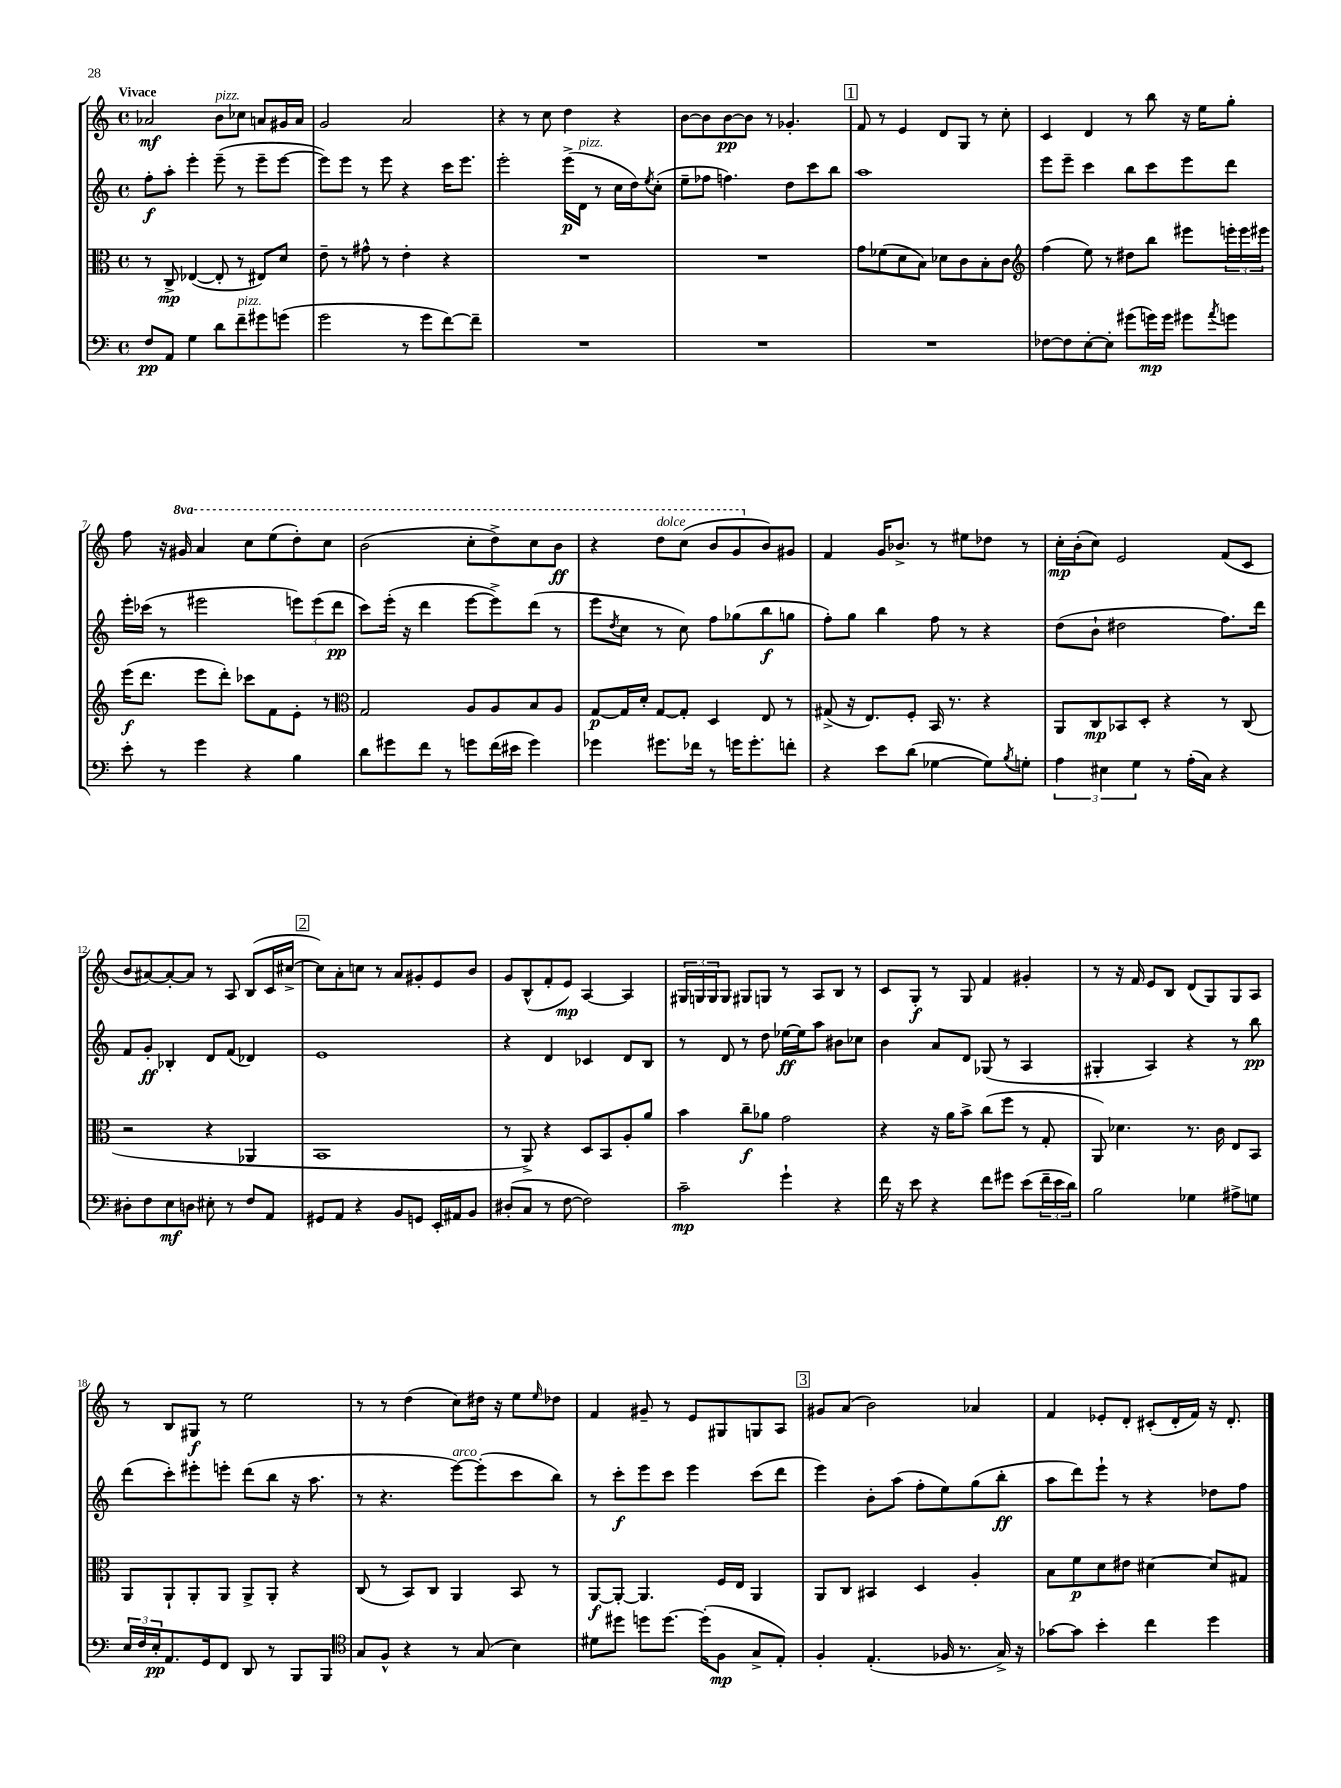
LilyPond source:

<<
\new StaffGroup <<
\new Staff = "s0" {
    \clef treble \key c \major \defaultTimeSignature \time 4/4 \set Staff.ottavationMarkups = #ottavation-simple-ordinals \tempo "Vivace"
    aes'2\mf b'8^\markup { \italic "pizz." } ces''8 a'8 gis'16 a'16 |
    g'2 a'2 |
    r4 r8 c''8 d''4 r4 |
    b'8~ b'8 b'8~\pp b'8 r8 ges'4.-. |
    \mark \markup { \box "1" } f'8 r8 e'4 d'8 g8 r8 c''8-. |
    c'4 d'4 r8 b''8 r16 e''16 g''8-. |
    f''8 r16 \ottava #1 gis''16 a''4 c'''8 e'''8( d'''8-.) c'''8 |
    b''2( c'''8-. d'''8->) c'''8 b''8\ff |
    r4 d'''8^\markup { \italic "dolce" } c'''8( b''8 g''8 \ottava #0 b'8) gis'8 |
    f'4 g'16 bes'8.-> r8 eis''8 des''8 r8 |
    c''16-.\mp b'16-.( c''8) e'2 f'8( c'8 |
    b'8 ais'8~) ais'8~-. ais'8 r8 a8 b8( c'16 cis''16~-> |
    \mark \markup { \box "2" } cis''8) a'8-. c''8 r8 a'8 gis'8-. e'8 b'8 |
    g'8 b8-^( f'8-. e'8\mp) a4~ a4 |
    \tuplet 3/2 { gis16 g16 g16 } g8 gis8 g8 r8 a8 b8 r8 |
    c'8 g8-.\f r8 g8 f'4 gis'4-. |
    r8 r16 f'16 e'8 b8 d'8( g8) g8 a8 |
    r8 b8 gis8\f r8 e''2 |
    r8 r8 d''4( c''8) dis''16 r16 e''8 \grace { e''16 } des''8 |
    f'4 gis'8-- r8 e'8 gis8 g8 a8 |
    \mark \markup { \box "3" } gis'8 a'8( b'2) aes'4 |
    f'4 ees'8-. d'8-. cis'8-.( d'16-. f'16) r16 d'8.-. \bar "|." |
}
\new Staff = "s1" {
    \clef treble \key c \major \defaultTimeSignature \time 4/4
    f''8-.\f a''8-. e'''4-. e'''8--( r8 e'''8-- e'''8~ |
    e'''8) e'''8 r8 e'''8 r4 c'''16 e'''8. |
    e'''2-. e'''16->\p( d'16^\markup { \italic "pizz." } r8 c''16 d''16) \acciaccatura { e''8 } c''8-.( |
    e''8-- fes''8 f''4.) d''8 c'''8 b''8 |
    \mark \markup { \box "1" } a''1 |
    e'''8 e'''8-- c'''4 b''8 c'''8 e'''8 d'''8 |
    e'''16-. ces'''16( r8 eis'''2 \tuplet 3/2 { e'''8) e'''8( d'''8\pp } |
    c'''8) e'''16-.( r16 d'''4 e'''8~ e'''8->) d'''8( r8 |
    e'''8 \acciaccatura { d''8 } c''8 r8 c''8) f''8 ges''8( b''8\f g''8 |
    f''8-.) g''8 b''4 f''8 r8 r4 |
    d''8( b'8-! dis''2 f''8.) d'''16 |
    f'8 g'8-.\ff bes4-. d'8 f'8( des'4) |
    \mark \markup { \box "2" } e'1 |
    r4 d'4 ces'4 d'8 b8 |
    r8 d'8 r8 d''8 ees''16~\ff ees''16 a''8 bis'8 ces''8 |
    b'4 a'8 d'8 ges8( r8 a4 |
    gis4-. a4) r4 r8 b''8\pp |
    d'''8( c'''8-.) eis'''8-. e'''8-. d'''8( b''8 r16 a''8. |
    r8 r4. e'''8~^\markup { \italic "arco" }) e'''8-.( c'''8 b''8) |
    r8 c'''8-.\f e'''8 c'''8 e'''4 c'''8( d'''8 |
    \mark \markup { \box "3" } e'''4) b'8-. a''8( f''8-. e''8) g''8( b''8-.\ff |
    a''8 d'''8) e'''8-! r8 r4 des''8 f''8 \bar "|." |
}
\new Staff = "s2" {
    \clef alto \key c \major \defaultTimeSignature \time 4/4
    r8 c8->\mp ees4~( ees8-. r8 eis8) d'8 |
    e'8-- r8 gis'8-^ r8 e'4-. r4 |
    R1 |
    R1 |
    \mark \markup { \box "1" } g'8 fes'8( d'8 b8) des'8 c'8 b8-. c'8 |
    \clef treble f''4( e''8) r8 dis''8 b''8 eis'''8 \tuplet 3/2 { e'''16-. e'''16 eis'''16 } |
    e'''16\f( d'''8. e'''8 d'''8-.) ces'''8 f'8 e'8-. r8 |
    \clef alto g2 a8 a8 b8 a8 |
    g8~\p g16 d'16-. g8~ g8-. d4 e8 r8 |
    gis8->( r16 e8.) f8-. b,16 r8. r4 |
    a,8 c8\mp bes,8 d8-. r4 r8 c8( |
    r2 r4 aes,4 |
    \mark \markup { \box "2" } b,1 |
    r8 a,8->) r4 d8 b,8 a8-. a'8 |
    b'4 c''8--\f aes'8 g'2 |
    r4 r16 a'16 b'8-> c''8( f''8 r8 g8-. |
    a,8) des'4. r8. c'16 e8 b,8 |
    a,8 a,8-! a,8-. a,8 a,8-> a,8-. r4 |
    c8( r8 b,8) c8 a,4 b,8 r8 |
    a,8~\f a,8~-. a,4. f16 e16 a,4 |
    \mark \markup { \box "3" } a,8 c8 bis,4 d4 a4-. |
    b8 f'8\p d'8 eis'8 dis'4~ dis'8 gis8 \bar "|." |
}
\new Staff = "s3" {
    \clef bass \key c \major \defaultTimeSignature \time 4/4
    f8\pp a,8 g4 d'8 f'8--^\markup { \italic "pizz." } gis'8 g'8( |
    g'2 r8 g'8 f'8~) f'8-- |
    R1 |
    R1 |
    \mark \markup { \box "1" } R1 |
    fes8~ fes8 e8~-. e8-. gis'8( g'16\mp) g'16 gis'8 \acciaccatura { a'8 } g'8 |
    e'8-. r8 g'4 r4 b4 |
    d'8 gis'8 f'8 r8 g'8 f'16( eis'16 g'4) |
    ges'4 gis'8. fes'16 r8 g'16 g'8.-. f'8-. |
    r4 e'8 d'8( ges4~ ges8) \acciaccatura { b8 } g8-. |
    \tuplet 3/2 { a4 eis4 g4 } r8 a16-.( c16) r4 |
    dis8-. f8 e8\mf d8 eis8-. r8 f8 a,8 |
    \mark \markup { \box "2" } gis,8 a,8 r4 b,8 g,8 e,16-. ais,16 b,8 |
    dis8-.( c8 r8 f8~ f2) |
    c'2--\mp g'4-! r4 |
    f'16 r16 e'8 r4 f'8 gis'8 e'8( \tuplet 3/2 { f'16-- e'16 d'16) } |
    b2 ges4 ais8-> g8 |
    \tuplet 3/2 { e16 f16 e16-.\pp } a,8. g,16 f,8 d,8 r8 b,,8 b,,8 |
    \clef tenor g8 f8-^ r4 r8 g8( b4) |
    dis'8 dis''8 d''8 d''8.~ d''16-.( f8\mp g8-> e8-.) |
    \mark \markup { \box "3" } f4-. e4.-.( fes16 r8. g16->) r16 |
    ges'8~ ges'8 b'4-. c''4 d''4 \bar "|." |
}
>>
>>
